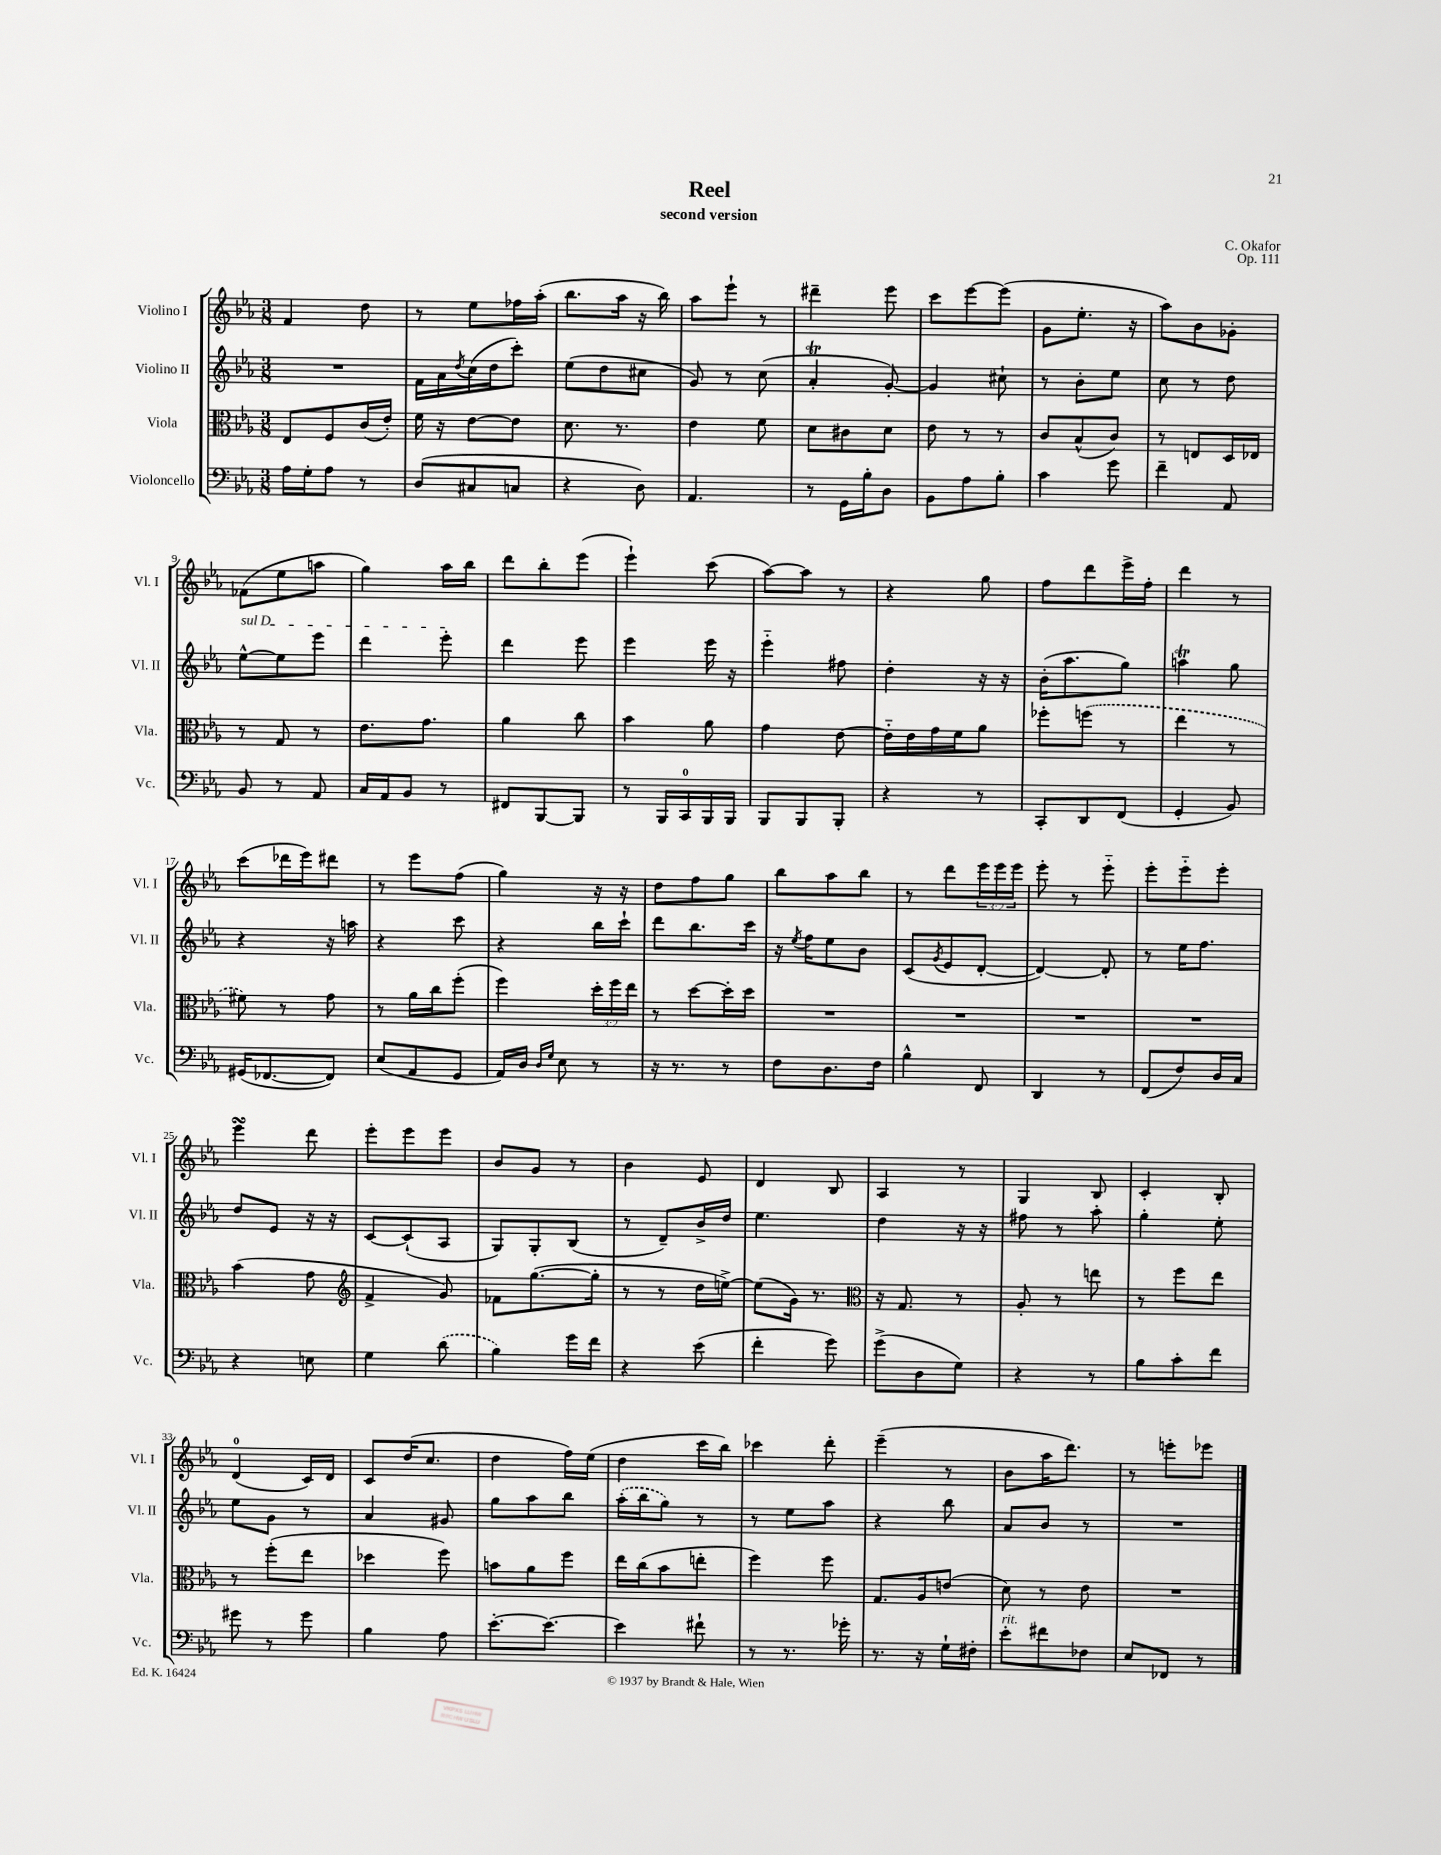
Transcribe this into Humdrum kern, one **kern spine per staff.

**kern	**kern	**kern	**kern
*staff4	*staff3	*staff2	*staff1
*clefF4	*clefC3	*clefG2	*clefG2
*k[b-e-a-]	*k[b-e-a-]	*k[b-e-a-]	*k[b-e-a-]
*M3/8	*M3/8	*M3/8	*M3/8
16A-	8E-	4.r	4f
16G'	.	.	.
8A-	8F	.	.
8r	(16c	.	8dd
.	16e-')	.	.
=	=	=	=
(8D	16f	16f	8r
.	16r	16a-	.
.	.	8qdd	.
8C#	[8e-	(16cc	8ee-
.	.	16dd	.
8C	8e-]	8ccc')	16ff-
.	.	.	(16aa-'
=	=	=	=
4r	8.d	(8ee-	8.bb-
.	.	8dd	.
.	8.r	.	16aa-
8D)	.	8cc#	16r
.	.	.	16bb-)
=	=	=	=
4.AA-	4e-	8g)	8aa-
.	.	8r	8eee-`
.	8f	(8cc	8r
=	=	=	=
8r	8d	4a-'	4ddd#~
16GG	8c#	.	.
16B-'	.	.	.
8D	8d	[8g')	8eee-
=	=	=	=
8BB-	8e-	4g]	8ccc
8A-	8r	.	[8eee-
8B-'	8r	8cc#`	(8eee-]
=	=	=	=
4c	8c	8r	8g
.	(8B-^^	8b-'	8.ee-'
8g	8c)	8ee-	.
.	.	.	16r
=	=	=	=
4f~	8r	8cc	8aa-)
.	8E	8r	8b-
8AA-	16D	8dd	8g-'
.	16E-	.	.
=	=	=	=
8BB-	8r	[8ee-^^	(8f-
8r	8G	8ee-]	8ee-
8AA-	8r	8eee-	8aa
=	=	=	=
16C	8.e-	4ddd	4gg)
16AA-	.	.	.
8BB-	.	.	.
.	8.g	.	.
8r	.	8eee-'	16aa-
.	.	.	16bb-
=	=	=	=
8FF#	4a-	4ddd	8ddd
[8BBB-	.	.	8bb-'
8BBB-]	8cc	8eee-	(8eee-
=	=	=	=
8r	4b-	4eee-	4eee-`)
16BBB-	.	.	.
16CC	.	.	.
16BBB-	8a-	16eee-	(8ccc
16BBB-	.	16r	.
=	=	=	=
8BBB-	4g	4eee-'~	[8aa-)
8BBB-	.	.	8aa-]
8BBB-'	[8e-	8ff#	8r
=	=	=	=
4r	16e-'~]	4dd'	4r
.	16e-	.	.
.	16g	.	.
.	16f	.	.
8r	8a-	16r	8gg
.	.	16r	.
=	=	=	=
8CC'	8ff-'	(16b-'	8ff
.	.	8.aa-	.
8DD	(8ff	.	8ddd
(8FF	8r	8gg)	16eee-^
.	.	.	16ff'
=	=	=	=
4GG'	4ee-	4aa	4ddd
8BB-)	8r	8gg	8r
=	=	=	=
(16GG#	8f#)	4r	(8ccc
[8.FF-	.	.	.
.	8r	.	16ddd-
.	.	.	16eee-)
8FF-])	8g	16r	8ddd#
.	.	16aa	.
=	=	=	=
(8E-	8r	4r	8r
8AA-	16a-	.	8eee-
.	16cc	.	.
8GG	(8ff'	8ccc	(8ff
=	=	=	=
16AA-)	4ff)	4r	4gg)
16D	.	.	.
16qqD	.	.	.
16qqG	.	.	.
8E-	.	.	.
8r	24dd'	16bb-	16r
.	24ff	.	.
.	.	16ccc`	16r
.	24ee-	.	.
=	=	=	=
16r	8r	8ddd	8dd
8.r	.	.	.
.	[8dd	8.bb-	8ff
8r	16dd']	.	8gg
.	16dd	16ccc	.
=	=	=	=
8F	4.r	16r	8bb-
.	.	8qee-	.
.	.	16ff	.
8.D	.	8ee-	8aa-
.	.	8b-	8bb-
16F	.	.	.
=	=	=	=
4B-^^	4.r	(8c	8r
.	.	8qg	.
.	.	8e-	8ddd
8FF	.	[8d'	24eee-
.	.	.	24eee-
.	.	.	24eee-
=	=	=	=
4DD	4.r	4d_)	8eee-'
.	.	.	8r
8r	.	8d']	8eee-'~
=	=	=	=
(8FF	4.r	8r	8eee-'
8F)	.	16ee-	8eee-'~
.	.	8.ff	.
16D	.	.	8eee-'
16C	.	.	.
=	=	=	=
4r	(4b-	8dd	4eee-
.	.	8e-	.
8E	8g	16r	8ddd
.	.	16r	.
=	=	=	=
*	*clefG2	*	*
4G	4f^	[8c	8eee-'
.	.	(8c`]	8eee-
(8d	8g)	8A-	8eee-
=	=	=	=
4B-)	8f-	8G)	8b-
.	([8.gg	8G'	8g
16g	.	(8B-	8r
16f	16gg']	.	.
=	=	=	=
4r	8r	8r	4b-
.	8r	8d~)	.
(8e-	16dd	16b-^	8e-
.	[16ee^)	16dd	.
=	=	=	=
4f'	(8ee]	4.ee-	4d
.	16g)	.	.
.	8.r	.	.
8g)	.	.	8B-
=	=	=	=
*	*clefC3	*	*
(8g^	16r	4dd	4A-
.	8.G	.	.
8D	.	.	.
8G)	8r	16r	8r
.	.	16r	.
=	=	=	=
4r	8A-'	8ff#	4G
.	8r	8r	.
8r	8ee	8aa-'	8B-
=	=	=	=
8B-	8r	4gg'	4c'
8c'	8ff	.	.
8f	8ee-	8ee-'	8B-'
=	=	=	=
8g#	8r	8ee-	(4d
8r	(8ff'	8g	.
8g#	8ee-	8r	16c)
.	.	.	16d
=	=	=	=
4B-	4dd-	4a-	8c
.	.	.	(16dd
.	.	.	8.cc
8A-	8ff)	8g#	.
=	=	=	=
[8.e-'	8b	8gg	4dd
.	8a-	8aa-	.
8.e-_	.	.	.
.	8ff	8bb-	16ff)
.	.	.	(16ee-
=	=	=	=
4e-]	16ee-	(16aa-'	4dd
.	(16cc	16bb-	.
.	8b-	8gg)	.
8f#`	8ee'	8r	16ccc
.	.	.	16bb-)
=	=	=	=
8r	4ff)	8r	4ccc-
8.r	.	8ee-	.
.	8ff	8aa-	8ddd'
16g-'	.	.	.
=	=	=	=
8.r	8.G	4r	(4eee-~
16r	16A-	.	.
16G`	(8e	8bb-	8r
16F#'	.	.	.
=	=	=	=
8e-'	8d)	8a-	8b-
8f#	8r	8b-	16aa-
.	.	.	8.ddd)
8F-	8e-	8r	.
=	=	=	=
8E-	4.r	4.r	8r
8FF-	.	.	8eee'
8r	.	.	8eee-
==	==	==	==
*-	*-	*-	*-
